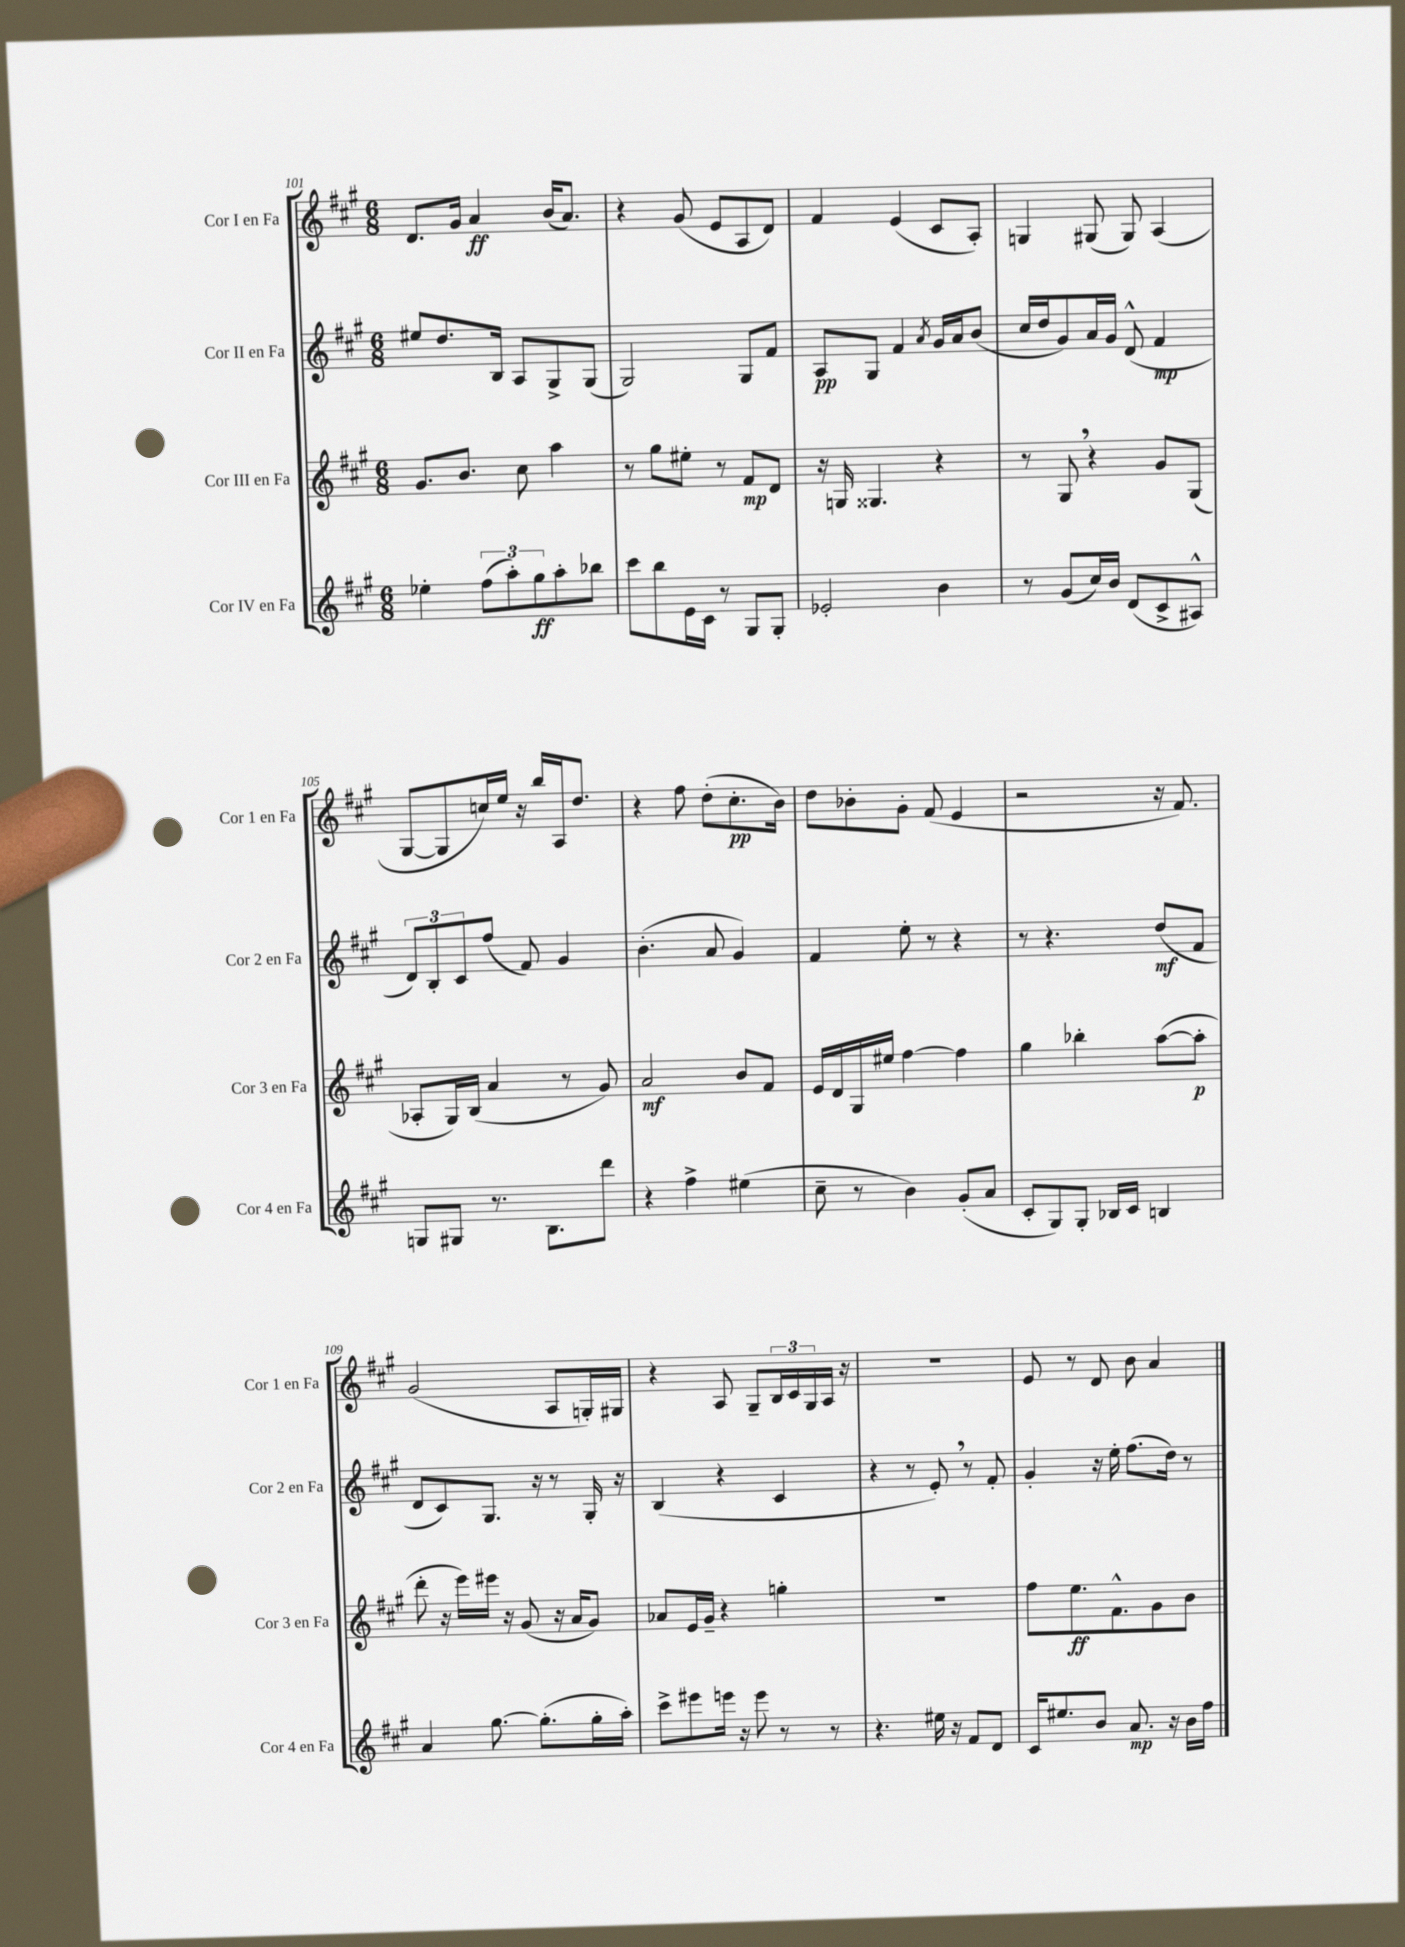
<<
\new StaffGroup <<
\new Staff = "s0" \with { instrumentName = "Cor I en Fa" shortInstrumentName = "Cor 1 en Fa" } {
    \clef treble \key a \major \numericTimeSignature \time 6/8
    d'8. gis'16 a'4\ff b'16( a'8.) |
    r4 gis'8( e'8 a8 d'8) |
    fis'4 e'4( cis'8 a8-.) |
    g4 gis8( gis8) a4( |
    gis8~ gis8 c''16) e''16 r16 b''16 a16 d''8. |
    r4 fis''8 d''8-.( cis''8.-.\pp b'16) |
    d''8 bes'8-. gis'8-. fis'8( e'4 |
    r2 r16 fis'8.) |
    gis'2( a8 g16-.) gis16 |
    r4 a8 gis8-- \tuplet 3/2 { b16 cis'16 gis16 } a16 r16 |
    R2. |
    e'8 r8 d'8 b'8 a'4 \bar "|." |
}
\new Staff = "s1" \with { instrumentName = "Cor II en Fa" shortInstrumentName = "Cor 2 en Fa" } {
    \clef treble \key a \major \numericTimeSignature \time 6/8
    eis''8 d''8. b16 a8 gis8-> gis8( |
    gis2) gis8 fis'8 |
    a8\pp gis8 fis'4 \acciaccatura { a'8 } gis'16 a'16 b'8( |
    cis''16 d''16 gis'8) a'16 gis'16 d'8-^( fis'4\mp |
    \tuplet 3/2 { d'8) b8-. cis'8 } fis''8( fis'8) gis'4 |
    b'4.-.( a'8 gis'4) |
    fis'4 e''8-. r8 r4 |
    r8 r4. d''8\mf( fis'8 |
    d'8 cis'8) gis8. r16 r8 gis16-. r16 |
    b4( r4 cis'4 |
    r4 r8 e'8-.) \breathe r8 fis'8-. |
    gis'4-. r16 e''16-. fis''8.( d''16) r8 \bar "|." |
}
\new Staff = "s2" \with { instrumentName = "Cor III en Fa" shortInstrumentName = "Cor 3 en Fa" } {
    \clef treble \key a \major \numericTimeSignature \time 6/8
    gis'8. b'8. cis''8 a''4 |
    r8 gis''8 eis''8-. r8 fis'8\mp d'8 |
    r16 g16 gisis4. r4 |
    r8 gis8 \breathe r4 gis'8 gis8( |
    aes8-. gis16) b16( a'4 r8 gis'8) |
    a'2\mf b'8 fis'8 |
    e'16 d'16 gis16 eis''16 fis''4~ fis''4 |
    gis''4 bes''4-. a''8~( a''8-.\p |
    d'''8-. r16 e'''16) eis'''16 r16 gis'8( r16 a'16 gis'8) |
    aes'8 e'16 gis'16-- r4 g''4-. |
    R2. |
    fis''8 e''8.\ff fis'8.-^ gis'8 b'8 \bar "|." |
}
\new Staff = "s3" \with { instrumentName = "Cor IV en Fa" shortInstrumentName = "Cor 4 en Fa" } {
    \clef treble \key a \major \numericTimeSignature \time 6/8
    ees''4-. \tuplet 3/2 { fis''8( a''8-.) gis''8\ff } a''8-. bes''8 |
    cis'''8 b''8 e'16 cis'16 r8 gis8 gis8-. |
    ees'2-. b'4 |
    r8 gis'8( cis''16) b'16 d'8( cis'8-> ais8-^) |
    g8 gis8 r8. b8. d'''8 |
    r4 fis''4-> eis''4( |
    cis''8-- r8 b'4) gis'8-.( a'8 |
    cis'8-. gis8) gis8-. bes16 cis'16 b4 |
    a'4 gis''8.~ gis''8.-.( gis''16-. a''16-.) |
    cis'''8-> eis'''8 e'''16 r16 e'''8 r8 r8 |
    r4. eis''16 r16 fis'8 d'8 |
    cis'16 eis''8. b'8 a'8.\mp r16 b'16 fis''16 \bar "|." |
}
>>
>>
\layout { \context { \Score currentBarNumber = #101 } }
